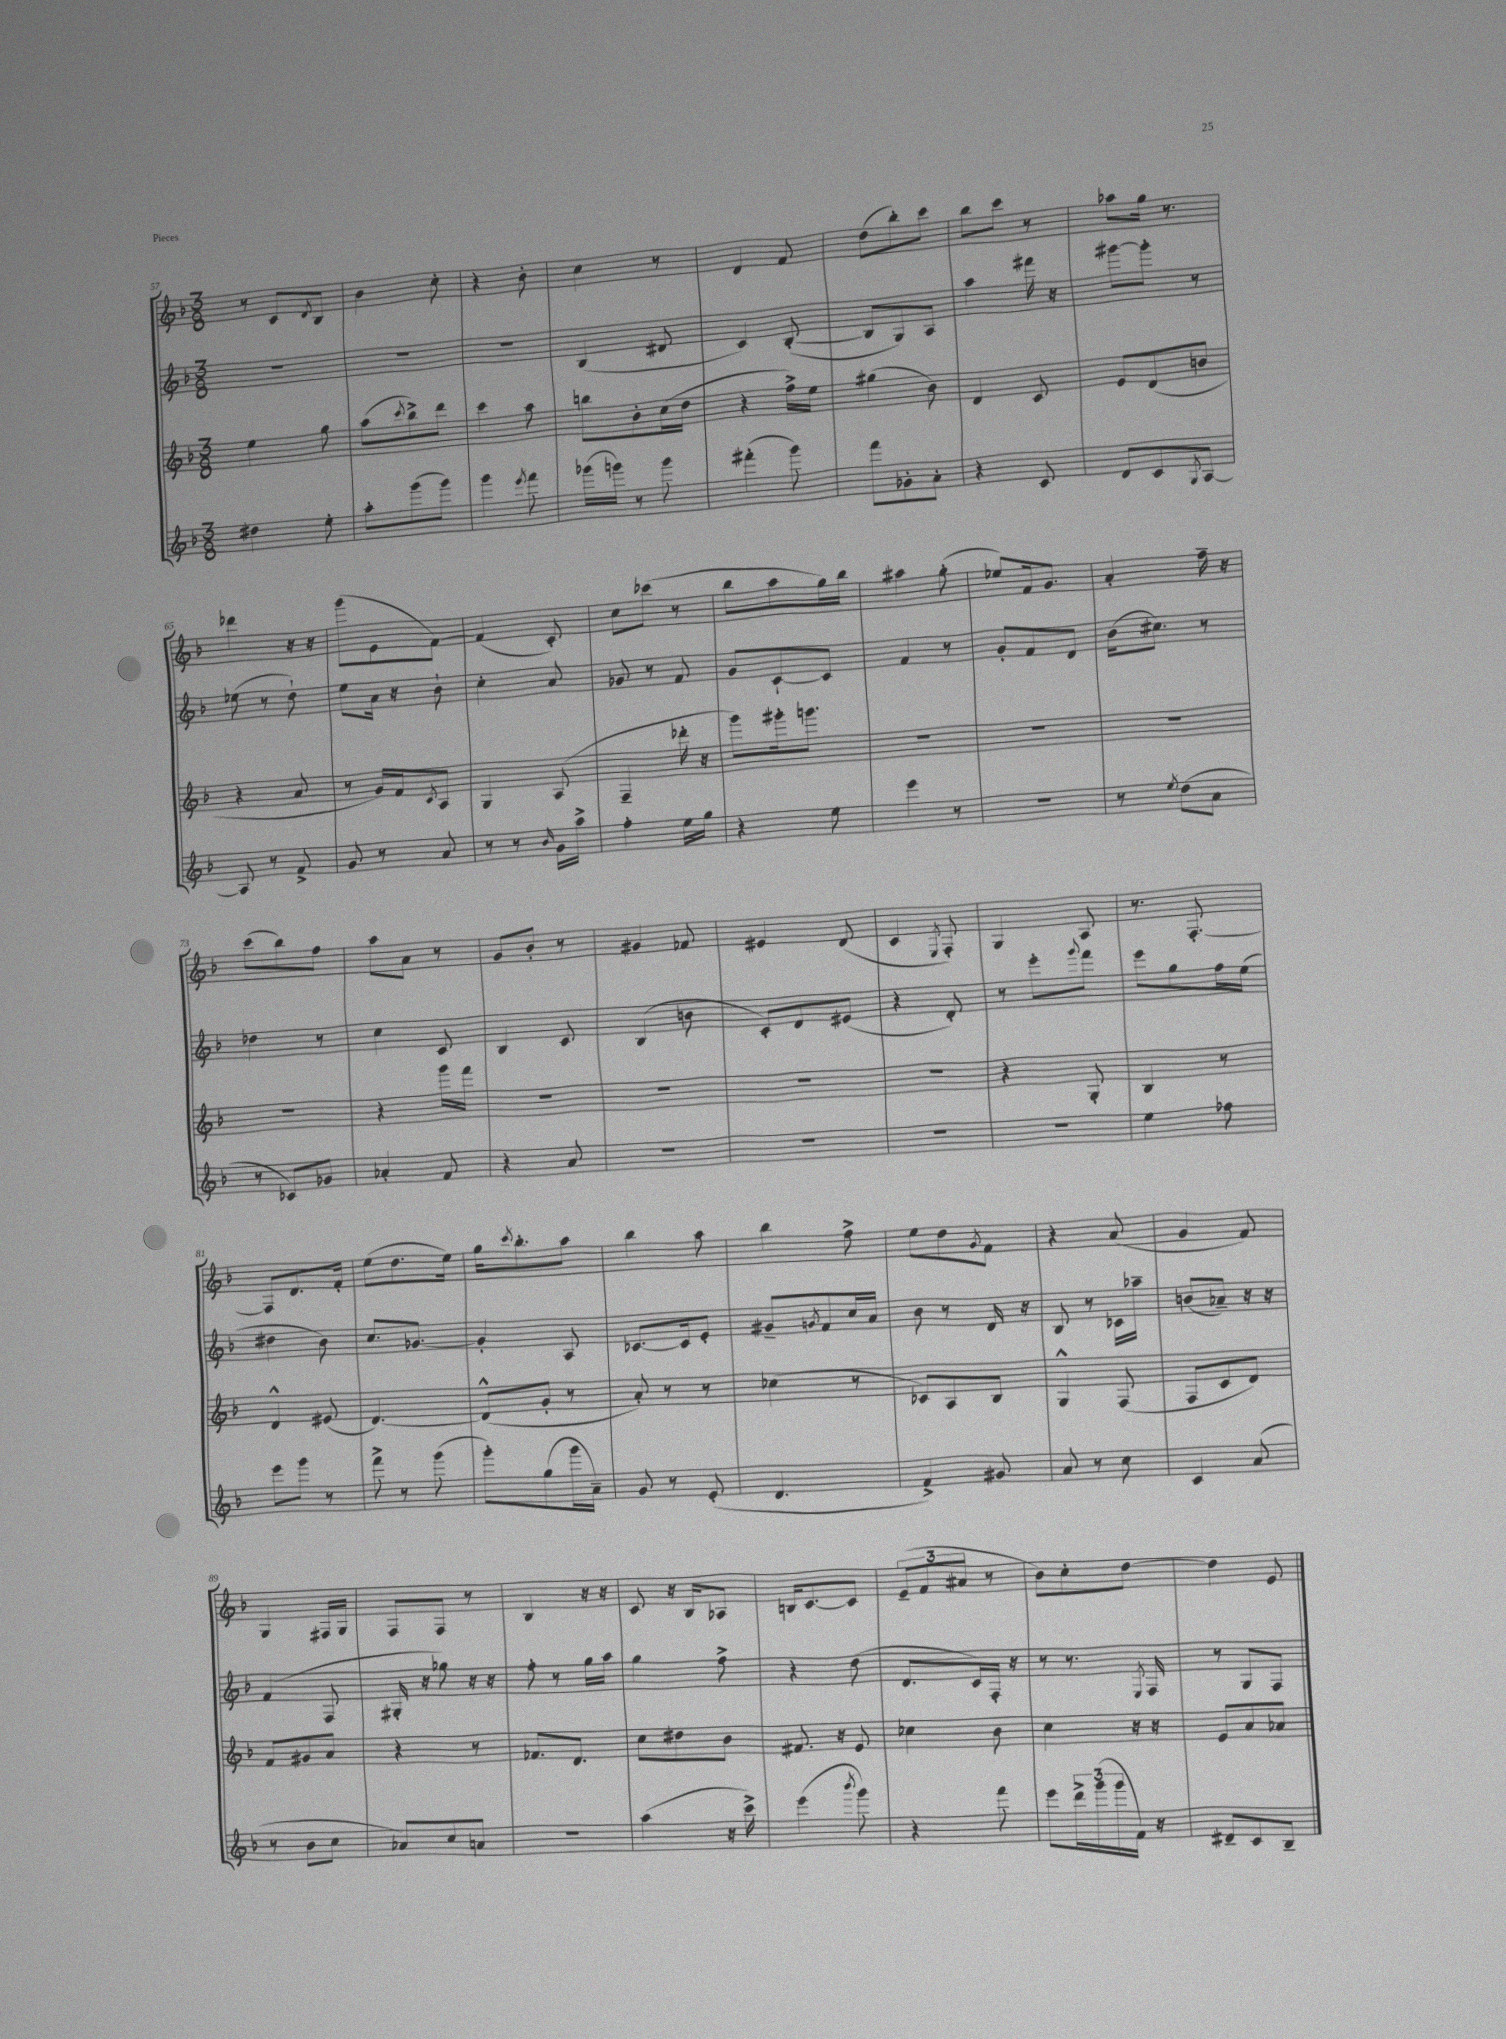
<<
\new StaffGroup <<
\new Staff = "s0" {
    \clef treble \key f \major \numericTimeSignature \time 3/8
    r8 c'8 \acciaccatura { d'8 } bes8 |
    bes'4 c''8-. |
    r4 bes'8-. |
    c''4 r8 |
    d'4 f'8 |
    d''8( bes''8-.) c'''8 |
    bes''8 c'''8 r8 |
    aes''8 g''16 r8. |
    des'''4 r16 r16 |
    g'''8( e'8 f'8~) |
    f'4( c'8-.) |
    c''8 ces'''8( r8 |
    bes''8 a''8 g''16) bes''16 |
    ais''4 g''8-.( |
    ees''8) f'16 g'8. |
    a'4-. f''16-- r16 |
    c'''8( bes''8) f''8 |
    a''8 a'8 r8 |
    g'8 bes'8-. r8 |
    gis'4 fes'8 |
    eis'4 d'8( |
    c'4 \acciaccatura { e8 } f8-.) |
    g4 a8 |
    r8. f8.~-. |
    f8 d'8. f'16-. |
    e''8( d''8. e''16) |
    g''16 \acciaccatura { c'''8 } bes''8.-. a''8 |
    bes''4 a''8 |
    bes''4 f''8-> |
    e''8 d''8 \acciaccatura { g'8 } f'8 |
    r4 a'8( |
    g'4 f'8) |
    g4 fis16 g16 |
    f8 f8 r8 |
    bes4 r16 r16 |
    c'8 r16 bes16 aes8 |
    b16 c'8.~ c'8 |
    \tuplet 3/2 { e'8--( f'8 ais'8 } r8 |
    bes'8) c''8-. d''8~ |
    d''4 e'8 \bar "|." |
}
\new Staff = "s1" {
    \clef treble \key f \major \numericTimeSignature \time 3/8
    R4. |
    R4. |
    R4. |
    bes4( dis'8 |
    c'4) bes8~-.( |
    bes8 g8) a8 |
    a''4 fis'''16 r16 |
    gis'''8~ gis'''8-. r8 |
    ees''8( r8 d''8-!) |
    e''8 a'16 r16 bes'8-! |
    c''4-. a'8 |
    ges'8 r8 f'8 |
    g'8 c'8~-! c'8 |
    f'4 r8 |
    g'8-. f'8 d'8 |
    bes'16( cis''8.) r8 |
    des''4 r8 |
    c''4 c'8 |
    bes4 c'8 |
    bes4( b'8 |
    c'8-.) d'8 eis'8( |
    r4 d'8-.) |
    r8 e'''8-. \appoggiatura { g'''8 } f'''8 |
    e'''8 g''8 f''16 e''16( |
    dis''4 bes'8) |
    c''8. ges'8.~ |
    ges'4-. a8 |
    ces'8.~ ces'16 e'8-. |
    gis'8-- \acciaccatura { g'8 } f'8 c''16 a'16 |
    bes'8 r8 d'16 r16 |
    bes8 r8 ces'16 aes''16-- |
    b'8( aes'8--) r16 r16 |
    f'4( f8 |
    gis16-. r16 ges''8) r16 r16 |
    f''8-. r8 g''16 a''16 |
    g''4 f''8-> |
    r4 d''8( |
    d'8. c'16) f16-. r16 |
    r8 r8. \acciaccatura { e8 } f16 |
    r8 g8 f8 \bar "|." |
}
\new Staff = "s2" {
    \clef treble \key f \major \numericTimeSignature \time 3/8
    e''4 g''8 |
    a''8( \acciaccatura { c'''8 } bes''8->) d'''8 |
    c'''4 a''8 |
    b''8 bes'8-. c''16( d''16 |
    r4 f''16->) e''16 |
    gis''4( bes'8) |
    d'4 c'8 |
    e'8 d'8( b'8 |
    r4 a'8 |
    r8 g'16) f'16 \acciaccatura { c'8 } a8 |
    g4 a8( |
    f4-- des'''16-. r16 |
    g'''8) gis'''16-. g'''8. |
    R4. |
    R4. |
    R4. |
    R4. |
    r4 g'''16 f'''16 |
    R4. |
    R4. |
    R4. |
    R4. |
    r4 g8-. |
    bes4 r8 |
    d'4-^ eis'8( |
    d'4.~) |
    d'8-^( g'8-. r8 |
    a'8-.) r8 r8 |
    ces''4( r8 |
    ces'8) a8 bes8 |
    g4-^ f8( |
    f8 c'8 d'8) |
    f'8 gis'8 a'8 |
    r4 r8 |
    fes'8. d'8. |
    c''8 dis''8 bes'8 |
    fis'8. r16 e'8 |
    ces''4 bes'8 |
    c''4 r16 r16 |
    e'8 a'8 aes'8 \bar "|." |
}
\new Staff = "s3" {
    \clef treble \key f \major \numericTimeSignature \time 3/8
    dis''4 e''8-. |
    a''8-. g'''8( g'''8) |
    g'''4 \acciaccatura { e'''8 } f'''8 |
    ges'''16( g'''16) r8 g'''8 |
    fis'''4-.( g'''8) |
    f'''8 ges'8-. a'8-. |
    r4 c'8 |
    d'8 c'8 \acciaccatura { g8 } a8~ |
    a8 r8 f'8-> |
    g'8 r8 a'8 |
    r8 r8 \grace { bes'16 } g'16 a''16-> |
    f''4-. e''16 g''16 |
    r4 e''8 |
    e'''4 r8 |
    R4. |
    r8 \acciaccatura { e''8 } d''8( a'8 |
    r8 ces'8) ges'8 |
    aes'4-. f'8 |
    r4 a'8 |
    R4. |
    R4. |
    R4. |
    R4. |
    e''4 fes''8 |
    e'''8 g'''8 r8 |
    f'''8-> r8 g'''8( |
    g'''8-.) g''8( g'''16 a'16--) |
    g'8 r8 e'8-.( |
    d'4. |
    f'4->) gis'8 |
    a'8 r8 c''8 |
    c'4 a'8( |
    r8 bes'8 c''8 |
    aes'8) c''8 a'8 |
    R4. |
    a''4( r16 c'''16->) |
    e'''4( \acciaccatura { bes'''8 } g'''8) |
    r4 f'''8 |
    e'''8 \tuplet 3/2 { d'''16-> g'''16( g'''16 } f'16) r16 |
    dis'8-- c'8 bes8-- \bar "|." |
}
>>
>>
\layout { \context { \Score currentBarNumber = #57 } }
